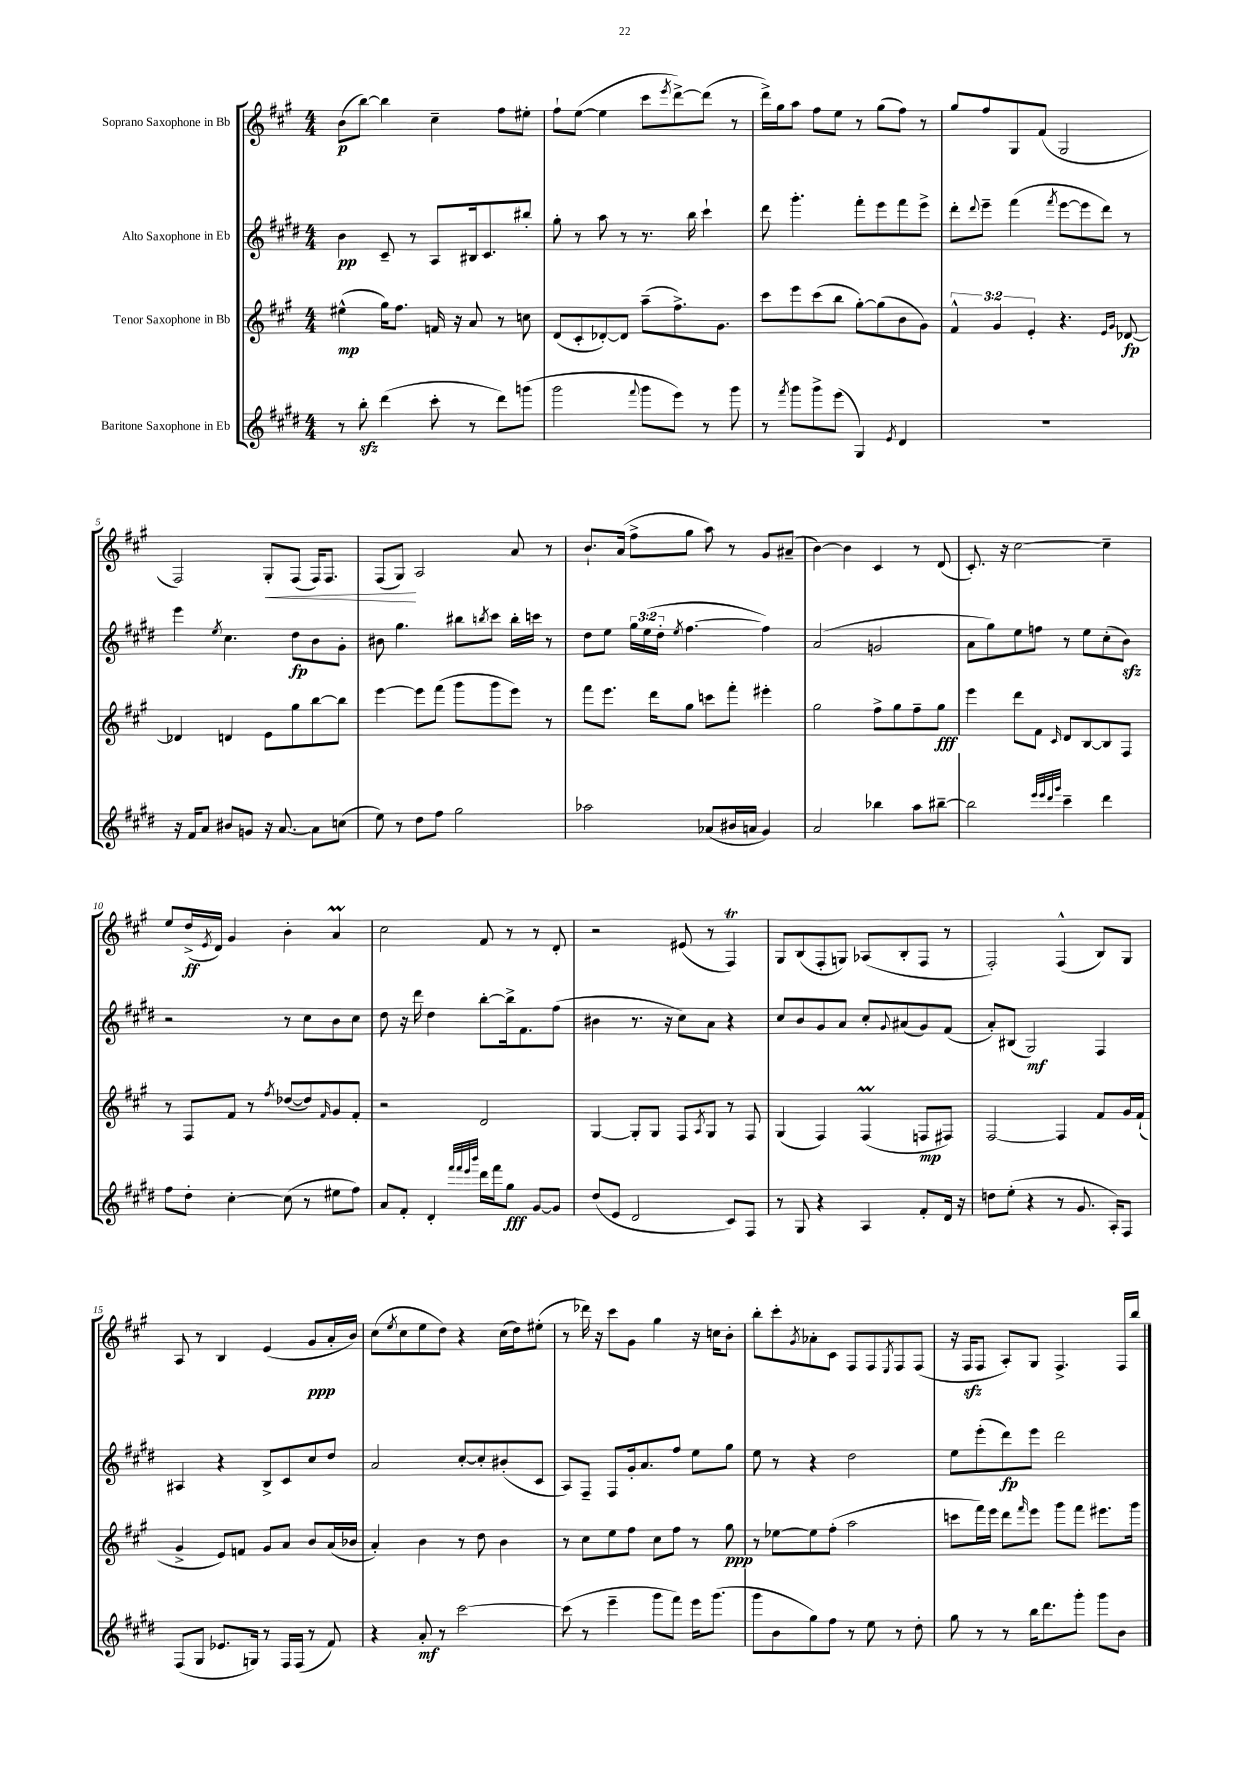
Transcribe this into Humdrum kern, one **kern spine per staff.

**kern	**kern	**kern	**kern
*staff4	*staff3	*staff2	*staff1
*clefG2	*clefG2	*clefG2	*clefG2
*k[f#c#g#d#]	*k[f#c#g#]	*k[f#c#g#d#]	*k[f#c#g#]
*M4/4	*M4/4	*M4/4	*M4/4
8r	(4ee#^^	4b	(8b
8bb'	.	.	[8bb)
(4ddd#	16gg#)	8c#~	4bb]
.	8.ff#	.	.
.	.	8r	.
8ccc#'	16f	8A	4cc#~
.	16r	.	.
8r	8a	16B#	.
.	.	8.c#	.
8ddd#)	8r	.	8ff#
(8ggg	8cc	8bb#'	8ee#'
=	=	=	=
2ggg#	(8d	8gg#'	8ff#`
.	8c#'	8r	([8ee
.	[8d-')	8aa	4ee]
.	8d-]	8r	.
8qqfff#	.	.	.
8ggg#	(8aa~	8.r	8ccc#
.	.	.	8qeee
8eee)	8.ff#^)	.	[8ddd^)
.	.	16bb	.
8r	.	4ccc#`	(8ddd]
.	8.g#	.	.
8ggg#	.	.	8r
=	=	=	=
8r	8ccc#	8ddd#	16ddd^)
.	.	.	16gg#
8qfff#	.	.	.
8ggg#	8eee	4.ggg#'	8aa
8ggg#^	(8ccc#	.	8ff#
(8eee	8bb	.	8ee
4G#)	[8gg#')	8fff#'	8r
.	(8gg#]	8eee	(8gg#
8qe	.	.	.
4d#	8b	8fff#	8ff#)
.	8g#)	8eee^	8r
=	=	=	=
1r	6f#^^	8ddd#'	8gg#
.	.	8qqddd#	.
.	.	8eee~	8ff#
.	6g#	.	.
.	.	(4fff#	8G#
.	6e'	.	.
.	.	.	(8f#
.	.	8qfff#	.
.	4.r	[8eee	2G#
.	.	8eee]	.
.	.	8ddd#)	.
.	16qqe	.	.
.	16qqg#	.	.
.	[8d-	8r	.
=	=	=	=
16r	4d-]	4eee	2F#)
16f#	.	.	.
8a	.	.	.
.	.	8qee	.
8b#	4d	4.cc#	.
8g	.	.	.
16r	8e	.	8G#'
[8.a	.	.	.
.	8gg#	8dd#	(8F#
8a]	[8bb	8b	16F#)
.	.	.	8.F#
(8cc	8bb]	8g#'	.
=	=	=	=
8ee)	[4eee	8b#	(8F#
8r	.	4.gg#	8G#)
8dd#	8eee]	.	2A
8ff#	(8fff#	.	.
2gg#	8ggg#	8bb#	.
.	.	8qbb	.
.	8ggg#	8ccc#	.
.	8eee)	16bb'	8a
.	.	16ccc	.
.	8r	8r	8r
=	=	=	=
2aa-	8fff#	8dd#	8.b`
.	8.eee	8ee	.
.	.	.	(16a
.	.	24gg#	8ff#^
.	.	(24ee	.
.	16ddd	.	.
.	.	24dd#'	.
.	.	8qee	.
.	8gg#	[4.ff#	8gg#
(8a-	8ccc	.	8aa)
16b#	8fff#'	.	8r
16a	.	.	.
4g#)	4eee#'	4ff#])	8g#
.	.	.	(8a#~
=	=	=	=
2a	2gg#	(2a	[4b)
.	.	.	4b]
4bb-	8ff#^	2g	4c#
.	8gg#	.	.
8aa	8ff#~	.	8r
[8bb#~	8gg#	.	(8d
=	=	=	=
2bb#]	4eee	8a	8.c#')
.	.	8gg#)	.
.	.	.	16r
.	8ddd	8ee	[2cc#
.	8f#	8ff	.
32qqeee	.	.	.
32qqeee	.	.	.
32qqddd#	.	.	.
32qqggg#	16qqc#	.	.
4ccc#~	8d	8r	.
.	[8B	8ee	.
4ddd#	8B]	(8cc#'	4cc#~]
.	8F#	8b)	.
=	=	=	=
8ff#	8r	2r	8ee
8dd#'	8F#	.	(16dd^
.	.	.	8qe
.	.	.	16d)
[4cc#'	8f#	.	4g#
.	8r	.	.
.	8qff#	.	.
(8cc#]	([8dd-	8r	4b'
8r	8dd-])	8cc#	.
.	16qqf#	.	.
8ee#	8g#	8b	4a
8ff#)	8f#'	8cc#	.
=	=	=	=
8a	2r	8dd#	2cc#
8f#'	.	16r	.
.	.	16ddd#	.
4d#'	.	4dd#	.
32qqfff#	.	.	.
32qqfff#	.	.	.
32qqeee	.	.	.
32qqbbb	.	.	.
16ddd#	2d	[8bb'	8f#
16fff#	.	.	.
8gg#	.	16bb^]	8r
.	.	8.f#	.
[8g#	.	.	8r
8g#]	.	(8ff#	8d'
=	=	=	=
(8dd#	[4G#	4b#	2r
8e	.	.	.
2d#	8G#']	8.r	.
.	8G#	.	.
.	.	16r	.
.	8F#	8cc#)	(8e#
.	8qA	.	.
.	8G#	8a	8r
8c#)	8r	4r	4F#)
8F#	8F#	.	.
=	=	=	=
8r	(4G#	8cc#	8G#
8G#	.	8b	(8B
4r	4F#)	8g#	8F#'
.	.	8a	8G)
4A	(4F#	8cc#'	(8A-
.	.	8qqg#	.
.	.	(8a#	8B'
8f#'	8F	8g#)	8F#
16d#	8F#)	(8f#	8r
16r	.	.	.
=	=	=	=
8dd	[2F#	8a')	2F#')
(8ee'	.	(8B#	.
4r	.	2G#)	.
8r	4F#]	.	(4F#^^
8.g#	.	.	.
.	8f#	4F#	8B)
16A')	.	.	.
8F#	16g#	.	8G#
.	(16f#`	.	.
=	=	=	=
(8F#	4g#^	4A#	8A
8G#	.	.	8r
8.e-	8e)	4r	4B
.	8f	.	.
16G)	.	.	.
8r	8g#	8B^	(4e
16F#	8a	8c#	.
(16F#	.	.	.
8r	8b	8cc#	8g#
8f#)	(16a	8dd#	16a'
.	16b-	.	16b)
=	=	=	=
4r	4a')	2a	(8cc#
.	.	.	8qee
.	.	.	8cc#
8a'	4b	.	8ee
8r	.	.	8dd)
[2ccc#	8r	[8cc#'	4r
.	8dd	8cc#']	.
.	4b	(8b#'	(16cc#
.	.	.	16dd)
.	.	8c#	(8ee#'
=	=	=	=
(8ccc#]	8r	8A)	8r
8r	8cc#	8F#~	16ddd-)
.	.	.	16r
4eee~	8ee	8F#	8ccc#
.	8ff#	16g#'	8g#
.	.	8.a	.
8ggg#	8cc#	.	4gg#
8fff#)	8ff#	8ff#	.
16eee	8r	8ee	16r
(8.ggg#	.	.	16cc
.	8gg#	8gg#	8b'
=	=	=	=
8ggg#	8r	8ee	8bb'
8b	[8ee-	8r	8ccc#'
.	.	.	8qg#
8gg#)	8ee-]	4r	8a-'
8ff#	(8ff#'	.	8c#
8r	2aa	2dd#	8F#
8ee	.	.	8F#
.	.	.	8qE
8r	.	.	8F#
8dd#'	.	.	(8F#
=	=	=	=
8gg#	8ccc	8ee	16r
.	.	.	16F#
8r	16fff#)	(8eee'	8F#
.	16eee	.	.
8r	8ddd	8ddd#)	8A')
.	16qqfff#	.	.
16bb	8eee	8eee	8G#
8.ddd#	.	.	.
.	8ggg#	2ddd#	4.F#^
8ggg#'	8fff#	.	.
8ggg#	8.eee#	.	.
8b	.	.	16F#
.	16ggg#	.	16bb
==	==	==	==
*-	*-	*-	*-
